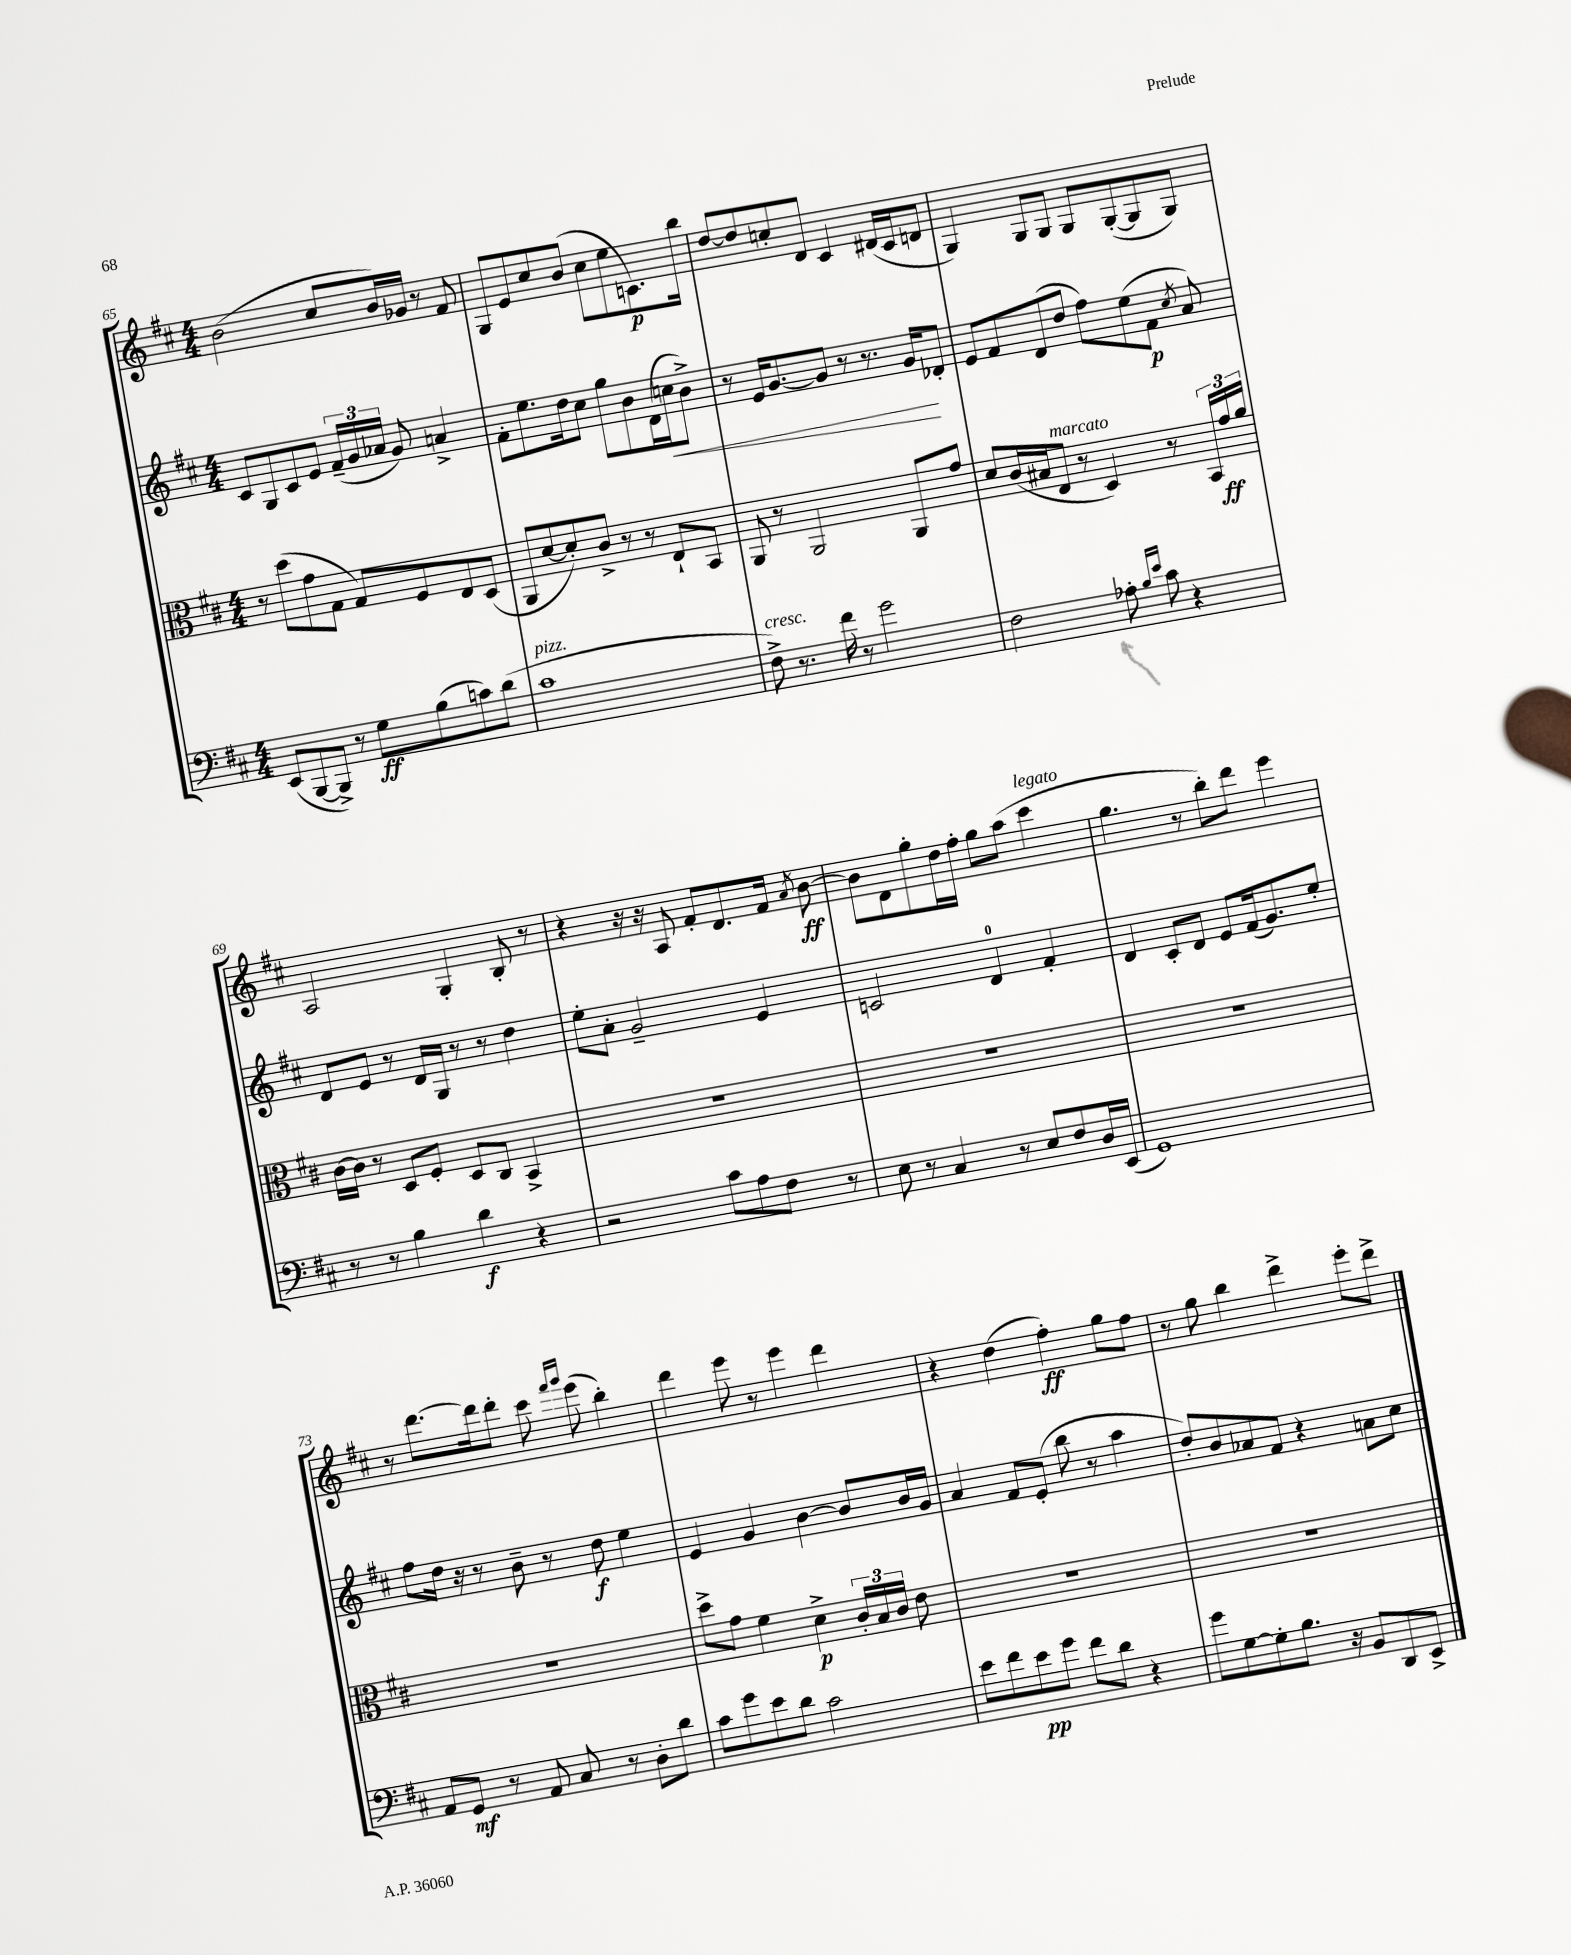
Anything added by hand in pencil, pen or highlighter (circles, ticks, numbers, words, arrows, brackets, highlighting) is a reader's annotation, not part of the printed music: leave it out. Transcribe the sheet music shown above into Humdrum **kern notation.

**kern	**dynam	**kern	**dynam	**kern	**dynam	**kern	**dynam
*part4	*part4	*part3	*part3	*part2	*part2	*part1	*part1
*staff4	*staff4	*staff3	*staff3	*staff2	*staff2	*staff1	*staff1
*clefF4	*	*clefC3	*	*clefG2	*	*clefG2	*
*k[f#c#]	*	*k[f#c#]	*	*k[f#c#]	*	*k[f#c#]	*
*M4/4	*	*M4/4	*	*M4/4	*	*M4/4	*
=65	=65	=65	=65	=65	=65	=65	=65
(8EE/L	.	8r	.	8c#/L	.	(2b\	.
[8BBB/	.	(8dd\L	.	8G/	.	.	.
8BBB^/J])	.	8g\	.	8c#/	.	.	.
8r	.	8G\J	.	8e/J	.	.	.
8G\L	ff	8G/L)	.	(24f#~/LL	.	8cc#/L	.
.	.	.	.	24g/	.	.	.
.	.	.	.	24a-X/JJ	.	.	.
(8B\	.	8F#/	.	8g/)	.	16b/L)	.
.	.	.	.	.	.	16g-X/JJ	.
8cn\)	.	8E/	.	4an^/	.	8r	.
(8d\J	.	(8D/J	.	.	.	8f#/	.
=66	=66	=66	=66	=66	=66	=66	=66
!LO:TX:a:i:t=pizz.	!	!	!	!	!	!	!
1c#	.	8AA/L	.	8f#'\L	.	8G/L	.
.	.	[8d/	.	8.ee\	.	8e/	.
.	.	8d'/])	.	.	.	8cc#/	.
.	.	.	.	16dd\k	.	.	.
.	.	8c#^/J	.	8cc#\J	.	(8b/J	.
.	.	8r	.	8gg\L	.	8cc#\L	.
.	.	8r	.	8b\	.	8ee\	.
.	.	8E`/L	.	(16d\L	.	8.cn\)	p
!	!	!	!	!	!LO:HP:b	!	!
.	.	.	.	16ccn\J	<	.	.
.	.	8BB/J	.	8b^\J)	.	.	.
.	.	.	.	.	.	16bb\Jk	.
=67	=67	=67	=67	=67	=67	=67	=67
!LO:TX:a:i:t=cresc.	!	!	!	!	!	!	!
8F#^\)	.	8AA/	.	8r	.	[8dd/L	.
8.r	.	8r	.	16e/KL	.	8dd/]	.
.	.	.	.	[8.g/	.	.	.
.	.	2AA/	.	.	.	8ccn'/	.
16f#\	.	.	.	.	.	.	.
8r	.	.	.	8g/J]	.	8d/J	.
2g\	.	.	.	8r	.	4c#/	.
.	.	.	.	8.r	.	.	.
.	.	8AA/L	.	.	.	(16d#X/LL	.
.	.	.	.	16g/KL	.	16c#/J	.
.	.	8g/J	.	8d-X'/J	[	8dn/J	.
=68	=68	=68	=68	=68	=68	=68	=68
2F#\	.	8d/L	.	8e/L	.	4G/)	.
.	.	(16c#/L	.	8f#/	.	.	.
.	.	16B#X/J	.	.	.	.	.
!	!	!LO:TX:a:i:t=marcato	!	!	!	!	!
.	.	8E/J	.	(8d/	.	8G/L	.
.	.	8r	.	8dd/J	.	8G/J	.
8A-X'\	.	4D/)	.	8ff#\L)	.	8G/L	.
16qqB/LL	.	.	.	.	.	.	.
16qqe/JJ	.	.	.	.	.	.	.
8c#\	.	.	.	(8ee\	.	([8G'/	.
4r	.	8r	.	8f#\J	p	8G/]	.
.	.	.	.	8qcc#/	.	.	.
.	.	24BB/LL	.	8a/)	.	8G/J)	.
.	.	24g/	ff	.	.	.	.
.	.	24a/JJ	.	.	.	.	.
!!LO:LB:g=z
=69	=69	=69	=69	=69	=69	=69	=69
8r	.	[16c#\LL	.	8d/L	.	2A/	.
.	.	16c#\JJ]	.	.	.	.	.
8r	.	8r	.	8e/J	.	.	.
4B\	.	8D/L	.	8r	.	.	.
.	.	8F#'/J	.	16d/LL	.	.	.
.	.	.	.	16G/JJ	.	.	.
4d\	f	8D/L	.	8r	.	4G'/	.
.	.	8C#/J	.	8r	.	.	.
4r	.	4BB^/	.	4dd\	.	8B'/	.
.	.	.	.	.	.	8r	.
=70	=70	=70	=70	=70	=70	=70	=70
2r	.	1r	.	8ee'\L	.	4r	.
.	.	.	.	8a'\J	.	.	.
.	.	.	.	2g~/	.	16r	.
.	.	.	.	.	.	16r	.
.	.	.	.	.	.	8A/	.
8c#\L	.	.	.	.	.	8f#'/L	.
8A\	.	.	.	.	.	8.d/	.
8F#\J	.	.	.	4e/	.	.	.
.	.	.	.	.	.	16f#/Jk	.
.	.	.	.	.	.	8qa/	.
8r	.	.	.	.	.	[8b\	ff
=71	=71	=71	=71	=71	=71	=71	=71
8E\	.	1r	.	2cn/	.	8b\L]	.
8r	.	.	.	.	.	8d\	.
4C#/	.	.	.	.	.	8gg'\	.
.	.	.	.	.	.	16dd\L	.
.	.	.	.	.	.	16ff#'\JJ	.
8r	.	.	.	4d/	.	8gg\L	.
8E/L	.	.	.	.	.	(8aa\J	.
!	!	!	!	!	!	!LO:TX:a:i:t=legato	!
8F#/	.	.	.	4f#'/	.	4ccc#\	.
16D/L	.	.	.	.	.	.	.
(16EE/JJ	.	.	.	.	.	.	.
=72	=72	=72	=72	=72	=72	=72	=72
1GG)	.	1r	.	4d/	.	4.gg\	.
.	.	.	.	8c#'/L	.	.	.
.	.	.	.	8d/J	.	8r	.
.	.	.	.	8e/L	.	8bb'\L)	.
.	.	.	.	(16f#/k	.	8ddd\J	.
.	.	.	.	8.g/)	.	.	.
.	.	.	.	.	.	4eee\	.
.	.	.	.	8ee'/J	.	.	.
!!LO:LB:g=z
=73	=73	=73	=73	=73	=73	=73	=73
8AA/L	.	1r	.	8ff#\L	.	8r	.
8GG/J	mf	.	.	16dd\Jk	.	[8.ddd\L	.
.	.	.	.	16r	.	.	.
8r	.	.	.	8r	.	.	.
.	.	.	.	.	.	16ddd\k]	.
8AA/	.	.	.	8b~\	.	8ddd'\J	.
8C#/	.	.	.	8r	.	8ccc#\	.
.	.	.	.	.	.	16qqfff#/LL	.
.	.	.	.	.	.	16qqggg/JJ	.
8r	.	.	.	8dd\	f	(8eee\	.
8D'\L	.	.	.	4ee\	.	4bb'\)	.
8d\J	.	.	.	.	.	.	.
=74	=74	=74	=74	=74	=74	=74	=74
8c#\L	.	8dd^\L	.	4e/	.	4ddd\	.
8g\	.	8g\J	.	.	.	.	.
8e\	.	4f#\	.	4g/	.	8eee\	.
8d\J	.	.	.	.	.	8r	.
2c#\	.	4d^\	p	[4b\	.	4eee\	.
.	.	24c#'/LL	.	8b/L]	.	4ddd\	.
.	.	24B/	.	.	.	.	.
.	.	24c#/JJ	.	.	.	.	.
.	.	8e\	.	16b/L	.	.	.
.	.	.	.	16g/JJ	.	.	.
=75	=75	=75	=75	=75	=75	=75	=75
8e\L	.	1r	.	4a/	.	4r	.
8f#\	.	.	.	.	.	.	.
8e\	pp	.	.	8f#/L	.	(4dd\	.
8g\J	.	.	.	(8e'/J	.	.	.
8f#\L	.	.	.	8bb\	.	4ff#'\)	ff
8d\J	.	.	.	8r	.	.	.
4r	.	.	.	4aa\	.	8gg\L	.
.	.	.	.	.	.	8ff#\J	.
=76	=76	=76	=76	=76	=76	=76	=76
8g\L	.	1r	.	8dd'/L)	.	8r	.
[8G\	.	.	.	8b/	.	8gg\	.
8G'\]	.	.	.	8a-X/	.	4bb\	.
8.B\J	.	.	.	8f#/J	.	.	.
.	.	.	.	4r	.	4ddd^\	.
16r	.	.	.	.	.	.	.
8BB/L	.	.	.	.	.	.	.
8DD/	.	.	.	8an\L	.	8eee'\L	.
8EE^/J	.	.	.	8cc#\J	.	8ddd^\J	.
==	==	==	==	==	==	==	==
*-	*-	*-	*-	*-	*-	*-	*-
